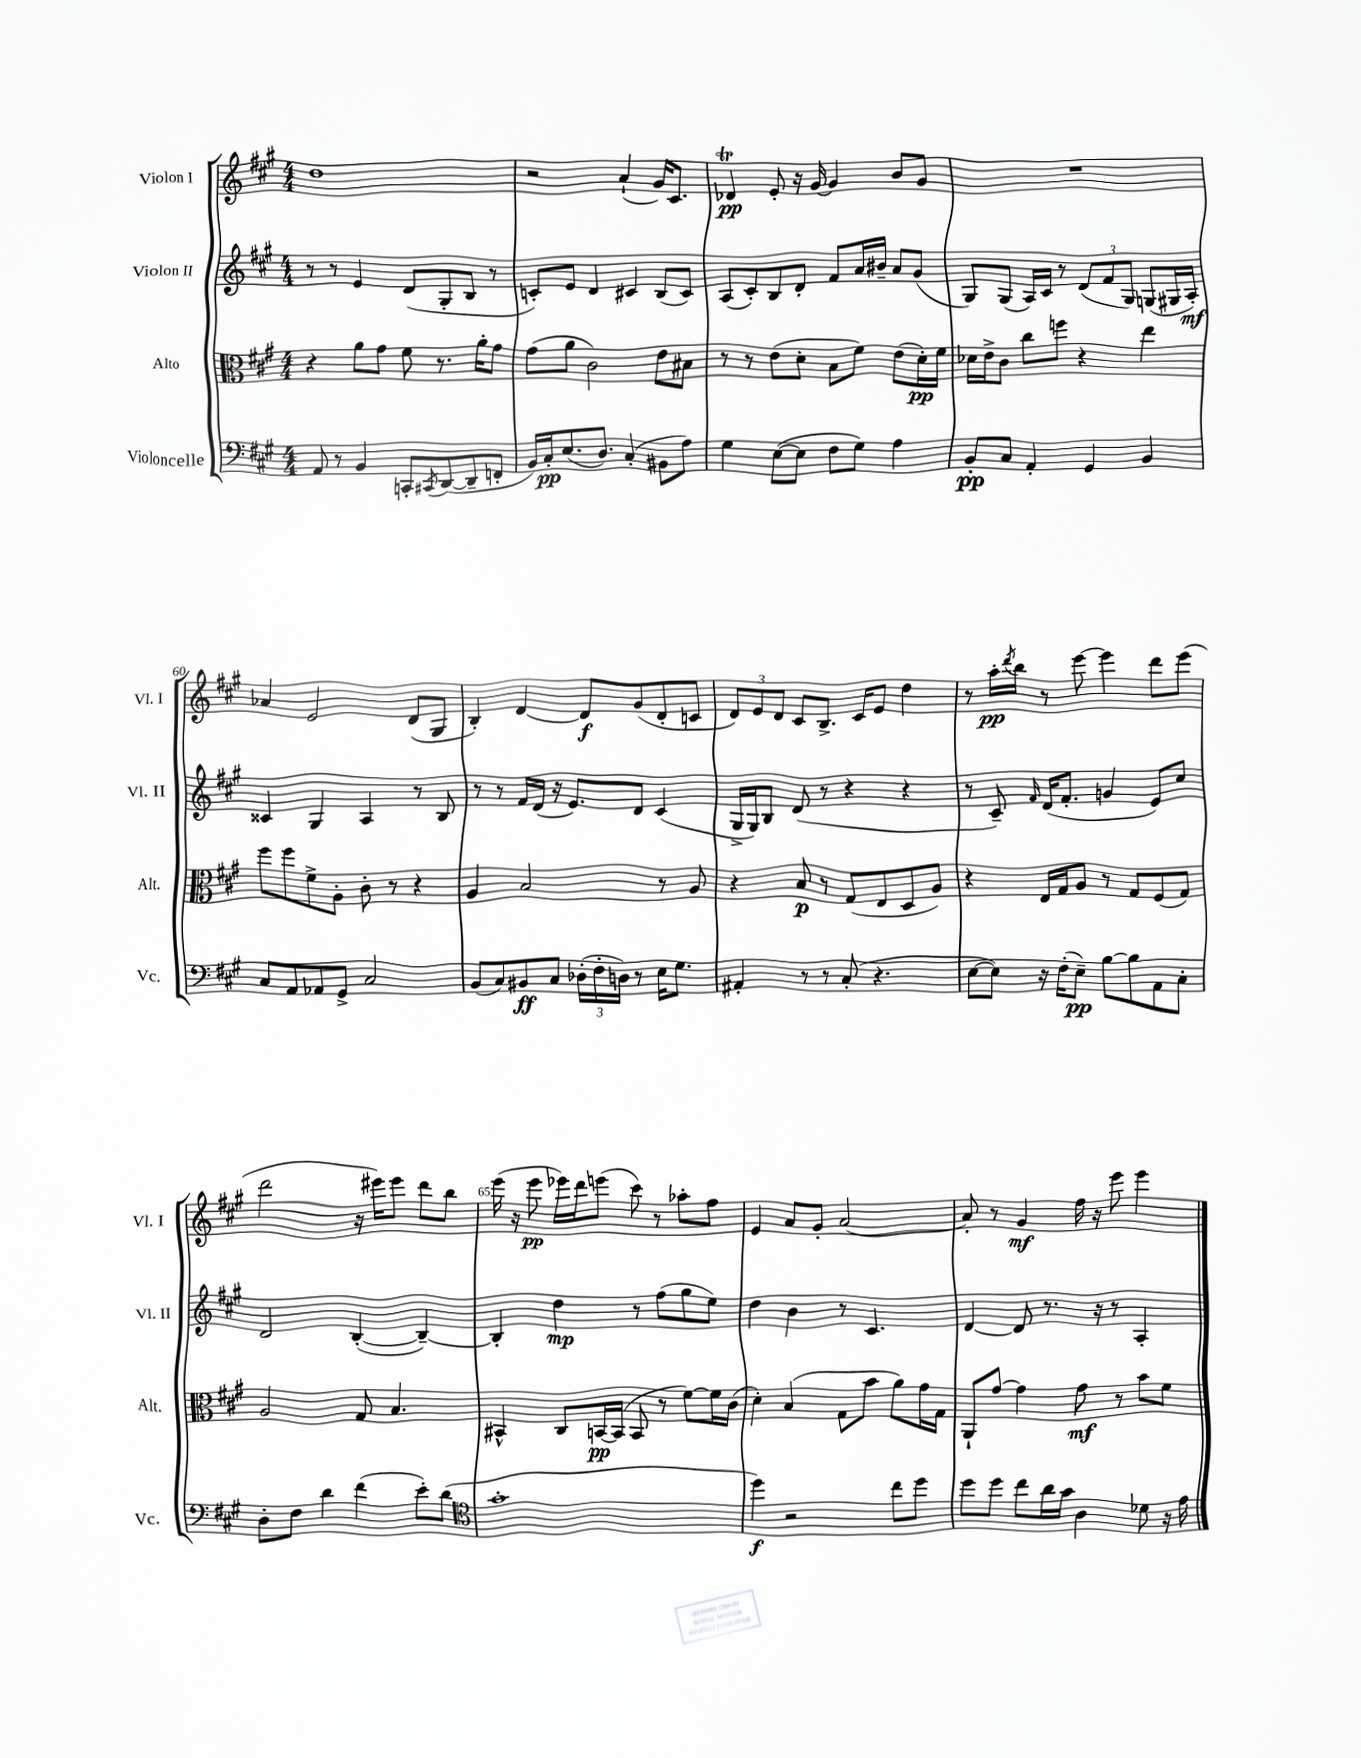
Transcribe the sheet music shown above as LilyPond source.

<<
\new StaffGroup <<
\new Staff = "s0" \with { instrumentName = "Violon I" shortInstrumentName = "Vl. I" } {
    \clef treble \key a \major \numericTimeSignature \time 4/4
    d''1 |
    r2 a'4-!( gis'16) cis'8. |
    des'4\trill\pp e'8-. r16 gis'16~ gis'4 b'8 gis'8 |
    R1 |
    aes'4 e'2 d'8( gis8 |
    b4-.) d'4~ d'8\f gis'8( d'8-. c'8 |
    \tuplet 3/2 { d'8) e'8 d'8 } cis'8 b8.-> cis'16 e'8 d''4 |
    r8 a''16-.\pp \acciaccatura { d'''8 } b''16 r8 e'''8~ e'''4 d'''8 e'''8( |
    d'''2 r16 eis'''16) eis'''8 d'''8 b''8 |
    e'''16( r16 e'''8\pp ees'''16) d'''16 e'''8( cis'''8) r8 aes''8-. fis''8 |
    e'4 a'8 gis'8-. a'2~ |
    a'8-. r8 gis'4\mf fis''16 r16 e'''8 e'''4 \bar "|." |
}
\new Staff = "s1" \with { instrumentName = "Violon II" shortInstrumentName = "Vl. II" } {
    \clef treble \key a \major \numericTimeSignature \time 4/4
    r8 r8 e'4 d'8( gis8-. b8 r8 |
    c'8-.) e'8 d'4 cis'4 b8( cis'8) |
    a8( cis'8-.) b8 d'8-. fis'8 a'16 bis'16-- a'8 gis'8( |
    gis8) gis8( a16) cis'16 r8 \tuplet 3/2 { d'8( fis'8 gis8) } g8( gis16 a16-.\mf) |
    cisis'4 gis4 a4 r8 b8 |
    r8 r8 fis'16 d'16( r16 e'8.) d'8 cis'4( |
    gis16-> gis16) b8 d'8( r8 r4 r4 |
    r8 cis'8--) \grace { fis'16 } d'16( fis'8.-. g'4 e'8) cis''8 |
    d'2 b4~-.( b4~--) |
    b4-. d''4\mp r8 fis''8( gis''8 e''8) |
    d''4 b'4 r8 cis'4. |
    d'4~ d'8 r8. r16 r8 a4-. \bar "|." |
}
\new Staff = "s2" \with { instrumentName = "Alto" shortInstrumentName = "Alt." } {
    \clef alto \key a \major \numericTimeSignature \time 4/4
    r4 a'8 gis'8 fis'8 r8. a'16-. gis'8 |
    gis'8( a'8 cis'2) e'8 bis8 |
    r8 r8 e'8( d'8-. b8 fis'8) e'8( d'16-.\pp) fis'16 |
    des'16 e'16-> cis'8 cis''8 f''8 r4 e''4 |
    fis''8 fis''8 fis'8-> a8-. cis'8-. r8 r4 |
    a4 b2 r8 a8 |
    r4 b8\p r8 gis8( e8 d8 a8) |
    r4 e16 gis16 a8 r8 gis8 fis8( gis8) |
    a2 gis8 b4. |
    bis,4-^ cis8 b,16~\pp b,16( b,8 r8 fis'8~) fis'16 cis'16( |
    d'4-.) b4( gis8 b'8 a'8) gis'16 gis16 |
    a,8-! gis'8~ gis'4 gis'8\mf r8 b'8 fis'8 \bar "|." |
}
\new Staff = "s3" \with { instrumentName = "Violoncelle" shortInstrumentName = "Vc." } {
    \clef bass \key a \major \numericTimeSignature \time 4/4
    a,8 r8 b,4 c,8-. \acciaccatura { cis,8 } d,8~( d,8-- f,8-. |
    b,16) cis16-.\pp e8.( d8.) cis4-.( bis,8 a8) |
    gis4 e8~( e8 fis8 gis8) a4 |
    b,8-.\pp cis8 a,4-. gis,4 b,4 |
    cis8 a,8 aes,8 gis,8-> cis2 |
    b,8( cis8) bis,8\ff cis8 \tuplet 3/2 { des16-.( fis16-. d16) } r8 e16 gis8. |
    ais,4-. r8 r8 cis8-.( r4. |
    e8~ e8) r16 fis16-.( e8--\pp) b8~ b8 a,8 cis8-. |
    d8-. fis8 d'4 fis'4( e'8-.) d'8( |
    \clef tenor gis'1-. |
    d''4\f) r2 cis''8 d''8 |
    d''8 d''8 cis''8 a'16 gis'16 a4 des'8 r16 e'16 \bar "|." |
}
>>
>>
\layout { \context { \Score currentBarNumber = #56 \override BarNumber.break-visibility = ##(#f #t #t) barNumberVisibility = #(every-nth-bar-number-visible 5) } }
